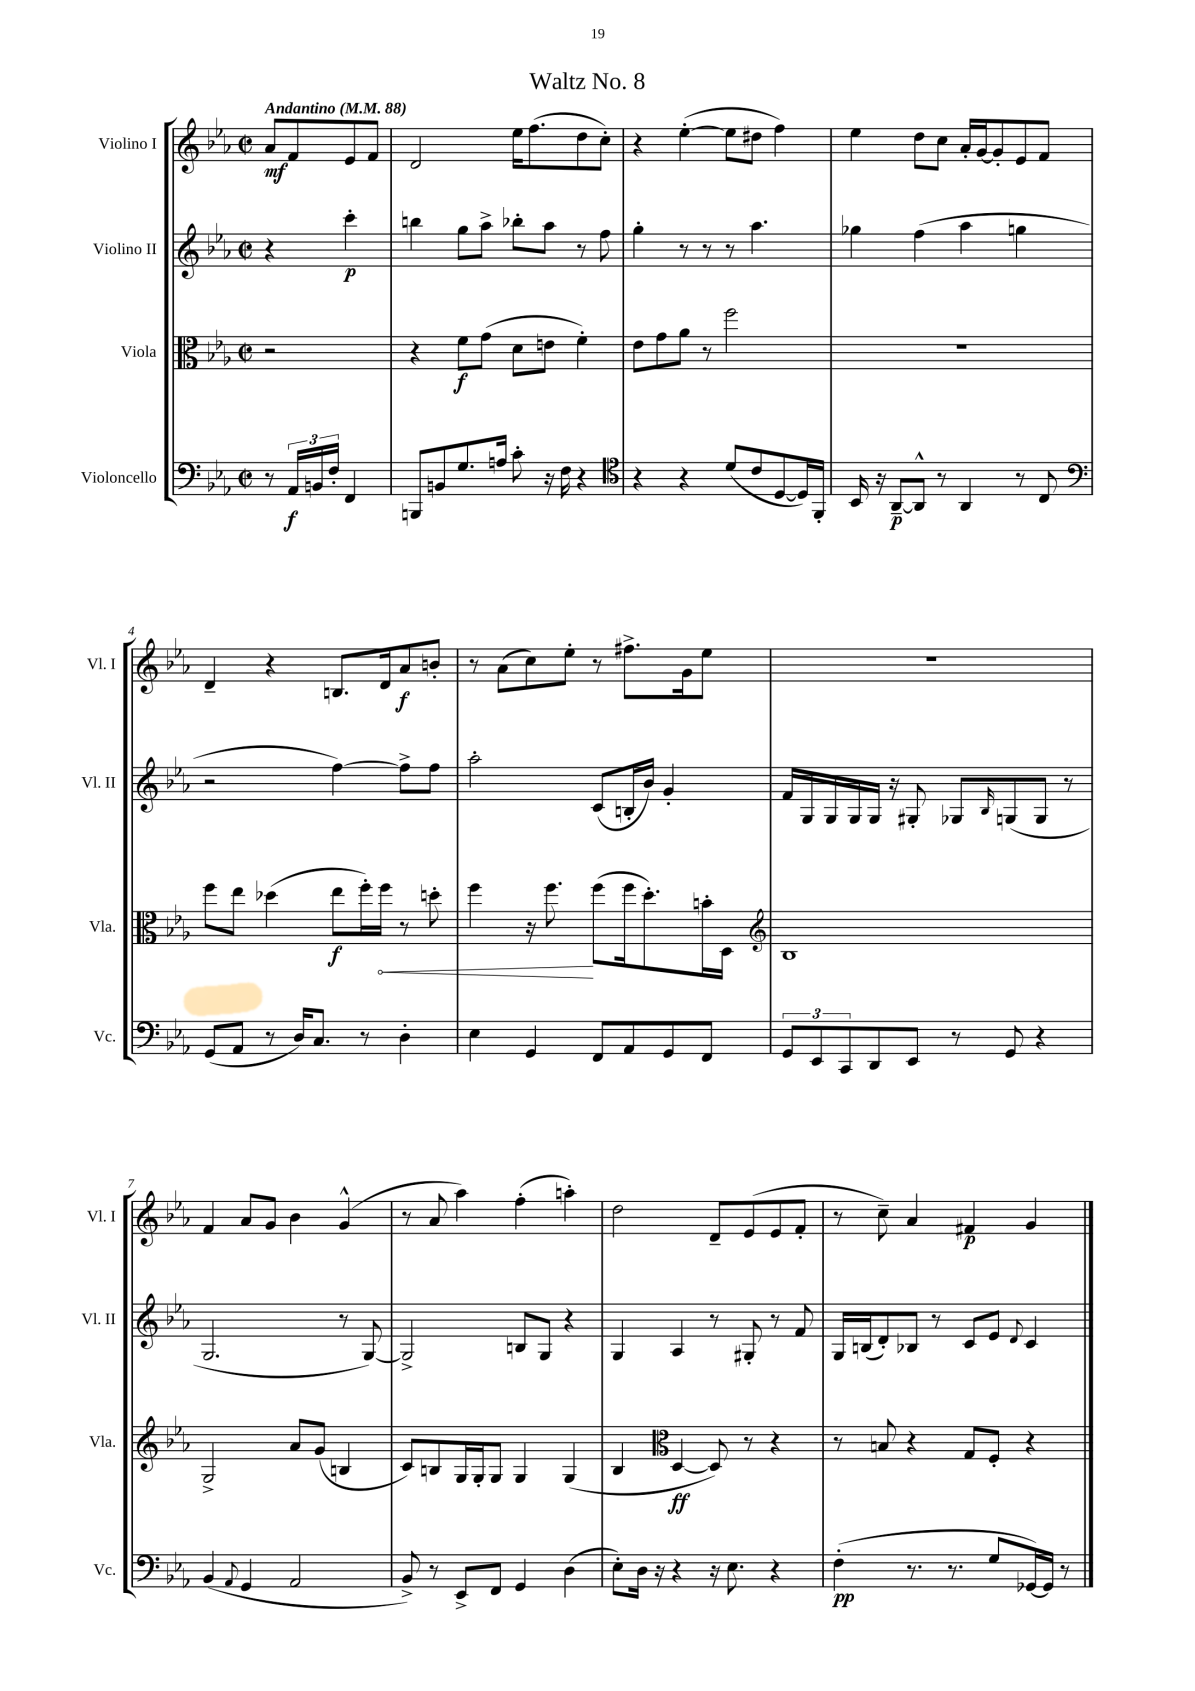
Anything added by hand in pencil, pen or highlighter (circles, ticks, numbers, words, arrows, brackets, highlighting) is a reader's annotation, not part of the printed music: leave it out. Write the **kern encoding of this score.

**kern	**kern	**kern	**kern
*staff4	*staff3	*staff2	*staff1
*clefF4	*clefC3	*clefG2	*clefG2
*k[b-e-a-]	*k[b-e-a-]	*k[b-e-a-]	*k[b-e-a-]
*M2/2	*M2/2	*M2/2	*M2/2
*met(c|)	*met(c|)	*met(c|)	*met(c|)
*MM88	*MM88	*MM88	*MM88
8r	2r	4r	8a-/L
24AA-/LL	.	.	8f/
24BB/	.	.	.
24F'/JJ	.	.	.
4FF/	.	4ccc'\	8e-/
.	.	.	8f/J
=	=	=	=
8BBB/L	4r	4bb\	2d/
8BB/	.	.	.
8.G/	8f\L	8gg\L	.
.	(8g\J	8aa-^\J	.
16A/Jk	.	.	.
8c'\	8d\L	8bb-'\L	16ee-\LK
.	.	.	(8.ff\
16r	8e\J	8aa-\J	.
16F\	.	.	.
4r	4f'\)	8r	8dd\
.	.	8ff\	8cc'\J)
=	=	=	=
*clefC4	*	*	*
4r	8e-\L	4gg'\	4r
.	8g\	.	.
4r	8a-\J	8r	([4ee-'\
.	8r	8r	.
(8d/L	2ff\	8r	8ee-\]L
8c/	.	4.aa-\	8dd#\J
[8D/	.	.	4ff\)
16D/]L)	.	.	.
16FF'/JJ	.	.	.
=	=	=	=
16BB-/	1r	4gg-\	4ee-\
16r	.	.	.
[8AA-~/L	.	.	.
8AA-^^/]J	.	(4ff\	8dd\L
8r	.	.	8cc\J
4AA-/	.	4aa-\	16a-'/LL
.	.	.	[16g/J
.	.	.	8g'/]
8r	.	4gg\	8e-/
8C/	.	.	8f/J
=	=	=	=
*clefF4	*	*	*
(8GG/L	8ff\L	2r	4d~/
8AA-/J	8ee-\J	.	.
8r	(4dd-\	.	4r
16D/LK)	.	.	.
8.C/J	.	.	.
.	8ee-\L	[4ff\)	8.B/L
8r	16ff'\L)	.	.
.	16ff\JJ	.	16d/k
4D'\	8r	8ff^\]L	8a-/
.	8dd'\	8ff\J	8b'/J
=	=	=	=
4E-\	4ff\	2aa-'\	8r
.	.	.	(8a-\L
4GG/	16r	.	8cc\)
.	8.ff\	.	.
.	.	.	8ee-'\J
8FF/L	(8ff\L	(8c/L	8r
8AA-/	16ff\k	16B'/L	8.ff#^\L
.	8.dd'\)	16b-/JJ)	.
8GG/	.	4g'/	.
.	.	.	16g\k
8FF/J	16b'\L	.	8ee-\J
.	16D\JJ	.	.
=	=	=	=
*	*clefG2	*	*
12GG/L	1B-	16f/LL	1r
.	.	16G/	.
12EE-/	.	.	.
.	.	16G/	.
12CC/	.	.	.
.	.	16G/	.
8DD/	.	16G/JJ	.
.	.	16r	.
8EE-/J	.	8G#'/	.
8r	.	8G-/L	.
.	.	16qqB-/	.
8GG/	.	(8G/	.
4r	.	8G/J	.
.	.	8r	.
=	=	=	=
(4BB-/	2G^/	2.G/	4f/
8qqAA-/	.	.	.
4GG/	.	.	8a-/L
.	.	.	8g/J
2AA-/	8a-/L	.	4b-\
.	(8g/J	.	.
.	4B/	8r	(4g^^/
.	.	[8G/)	.
=	=	=	=
8BB-^/)	8c/L)	2G^/]	8r
8r	8B/	.	8a-/
8EE-^/L	16G/L	.	4aa-\)
.	16G'/J	.	.
8FF/J	8G/J	.	.
4GG/	4G/	8B/L	(4ff'\
.	.	8G/J	.
(4D\	(4G/	4r	4aa'\)
=	=	=	=
8E-'\L)	4B-/	4G/	2dd\
16D\Jk	.	.	.
16r	.	.	.
*	*clefC3	*	*
4r	[4D/	4A-/	.
16r	8D/])	8r	8d~/L
8.E-\	.	.	.
.	8r	8G#'/	(8e-/
4r	4r	8r	8e-/
.	.	8f/	8f'/J
=	=	=	=
(4F'\	8r	16G/LL	8r
.	.	(16B/J	.
.	8B/	8d'/)	8cc~\)
8.r	4r	8B-/J	4a-/
.	.	8r	.
8.r	.	.	.
.	8G/L	8c/L	4f#/
8G/L	8F'/J	8e-/J	.
.	.	8qqd/	.
[16GG-/L)	4r	4c/	4g/
16GG-/]JJ	.	.	.
8r	.	.	.
==	==	==	==
*-	*-	*-	*-
